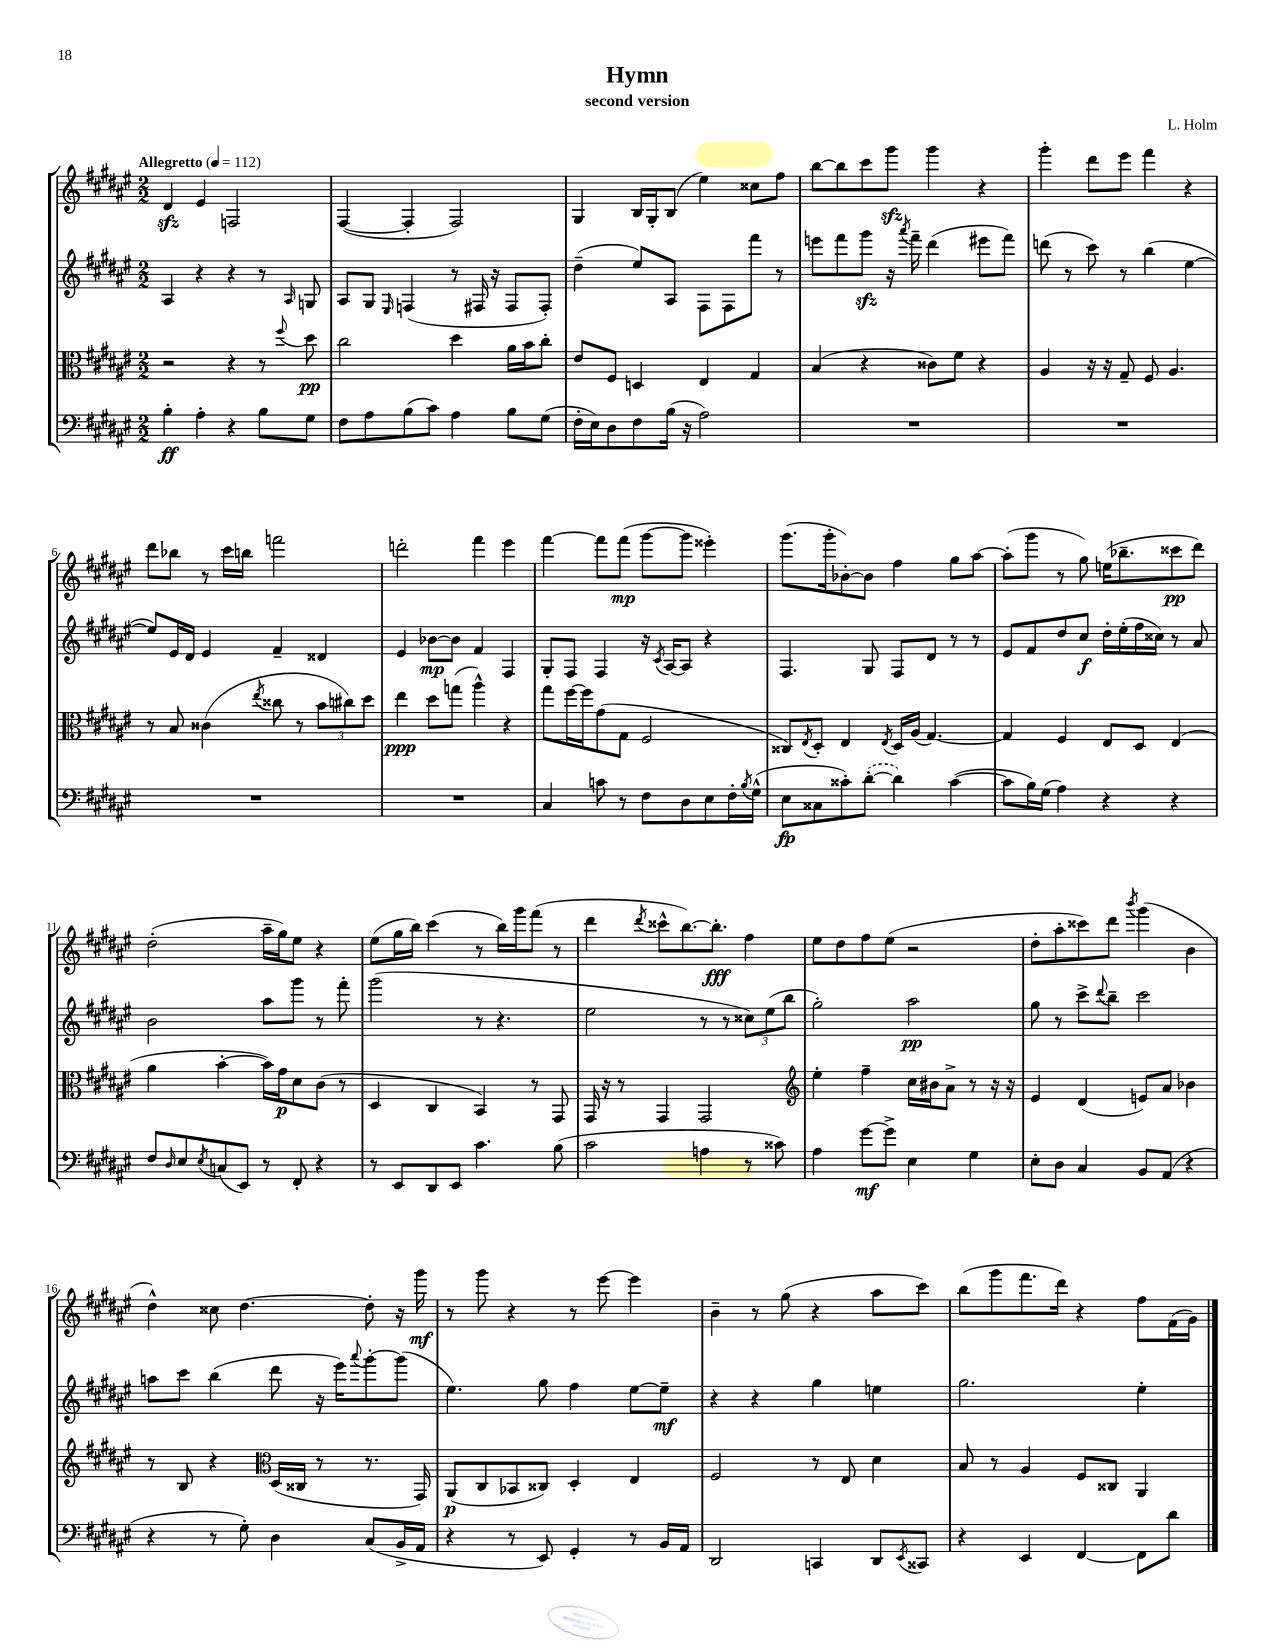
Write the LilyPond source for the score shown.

\header { title = "Hymn" composer = "L. Holm" subtitle = "second version" }
<<
\new StaffGroup <<
\new Staff = "s0" {
    \clef treble \key fis \major \numericTimeSignature \time 2/2 \tempo "Allegretto" 4 = 112
    dis'4\sfz eis'4 f2 |
    fis4~( fis4-. fis2) |
    gis4 b16 gis16-. b8( eis''4) cisis''8 fis''8 |
    b''8~ b''8 cis'''8 gis'''8\sfz gis'''4 r4 |
    gis'''4-. dis'''8 eis'''8 fis'''4 r4 |
    dis'''8 bes''8 r8 cis'''16 b''16 f'''2 |
    d'''2-. fis'''4 eis'''4 |
    fis'''4~ fis'''8 fis'''8\mp( gis'''8~ gis'''8 eisis'''4-.) |
    gis'''8.( gis'''16-. bes'8~-.) bes'8 fis''4 gis''8 ais''8~ |
    ais''8-.( gis'''8 r8 gis''8) e''16( bes''8.-- cisis'''8\pp dis'''8) |
    dis''2-.( ais''16-- gis''16) eis''8 r4 |
    eis''8( gis''16 b''16) cis'''4( r8 b''16) gis'''16 fis'''8( r8 |
    dis'''4 \acciaccatura { dis'''8 } cisis'''8-^ b''8.~) b''8.-.\fff fis''4 |
    eis''8 dis''8 fis''8 eis''8( r2 |
    dis''8-. ais''8-. cisis'''8) dis'''8 \acciaccatura { b'''8 } gis'''4( b'4 |
    dis''4-^) cisis''8 dis''4.~ dis''8-. r16 gis'''16\mf |
    r8 gis'''8 r4 r8 eis'''8~ eis'''4 |
    b'4-- r8 gis''8( r4 ais''8 cis'''8) |
    b''8( gis'''8 fis'''8. dis'''16) r4 fis''8 fis'16( gis'16) \bar "|." |
}
\new Staff = "s1" {
    \clef treble \key fis \major \numericTimeSignature \time 2/2
    ais4 r4 r4 r8 \grace { ais16 } g8 |
    ais8 gis8 \grace { eis16 } f4( r8 fis16 r16 fis8 fis8-.) |
    dis''4--( eis''8) ais8 fis8 fis8 fis'''8 r8 |
    e'''8 fis'''8 gis'''8\sfz r16 \acciaccatura { ais'''8 } fis'''16-- dis'''4( eis'''8 fis'''8) |
    d'''8( r8 cis'''8) r8 b''4( eis''4~ |
    eis''8) eis'16 dis'16 eis'4 fis'4-- disis'4 |
    eis'4 bes'8~\mp bes'8 fis'4 fis4 |
    gis8-. fis8 fis4 r16 \acciaccatura { cis'8 } ais16~ ais8 r4 |
    fis4. gis8 fis8 dis'8 r8 r8 |
    eis'8 fis'8 dis''8 cis''8\f dis''16-. eis''16-.( fis''16 cisis''16) r8 ais'8 |
    b'2 ais''8 gis'''8 r8 fis'''8-. |
    gis'''2( r8 r4. |
    eis''2 r8 r8 \tuplet 3/2 { cisis''8) eis''8( b''8 } |
    gis''2-.) ais''2\pp |
    gis''8 r8 cis'''8-> \appoggiatura { dis'''8 } b''8-- cis'''2 |
    a''8 cis'''8 b''4( dis'''8 r16 eis'''16) \appoggiatura { ais'''8 } gis'''8~-. gis'''8( |
    eis''4.) gis''8 fis''4 eis''8~ eis''8--\mf |
    r4 r4 gis''4 e''4 |
    gis''2. eis''4-. \bar "|." |
}
\new Staff = "s2" {
    \clef alto \key fis \major \numericTimeSignature \time 2/2
    r2 r4 r8 \appoggiatura { fis''8 } dis''8\pp |
    cis''2 dis''4 ais'16 b'16 cis''8-. |
    eis'8 fis8 d4 eis4 gis4 |
    b4( r4 cisis'8) fis'8 r4 |
    ais4 r16 r16 gis8-- fis8 ais4. |
    r8 b8 cisis'4( \acciaccatura { eis''8 } cisis''8 r8 \tuplet 3/2 { b'8 cis''8) dis''8 } |
    eis''4\ppp dis''8 g''8( ais''4-^) r4 |
    gis''8 fis''16~ fis''16 gis'8( gis8 fis2 |
    cisis8) \acciaccatura { eis8 } dis8-. eis4 \acciaccatura { eis8 } dis16 ais16( gis4.~) |
    gis4 fis4 eis8 dis8 eis4( |
    ais'4 b'4~-. b'16) gis'16\p dis'8 cis'8( r8 |
    dis4 cis4 b,4) r8 gis,8 |
    gis,16 r16 r8 gis,4 gis,2 |
    \clef treble eis''4-. fis''4-- cis''16 bis'16 ais'8-> r8 r16 r16 |
    eis'4 dis'4( e'8) ais'8 bes'4 |
    r8 b8 r4 \clef alto dis16( cisis16 r8 r8. gis,16) |
    ais,8\p( cis8 bes,8 cisis8) dis4-. eis4 |
    fis2 r8 eis8 dis'4 |
    b8 r8 ais4 fis8 cisis8 ais,4 \bar "|." |
}
\new Staff = "s3" {
    \clef bass \key fis \major \numericTimeSignature \time 2/2
    b4-.\ff ais4-. r4 b8 gis8 |
    fis8 ais8 b8( cis'8) ais4 b8 gis8( |
    fis16-. eis16) dis8 fis8 b16( r16 ais2) |
    R1 |
    R1 |
    R1 |
    R1 |
    cis4 c'8 r8 fis8 dis8 eis8 fis16-. \acciaccatura { b8 } gis16-^( |
    eis8\fp cisis8 cisis'8-.) \once \slurDashed dis'8~-.( dis'4) cisis'4~( |
    cisis'8 b16) gis16( ais4) r4 r4 |
    fis8 \grace { dis16 } eis8 \acciaccatura { eis8 } c8( eis,8) r8 fis,8-. r4 |
    r8 eis,8 dis,8 eis,8 cis'4. b8( |
    cis'2 a4 r8 cisis'8) |
    ais4 gis'8~\mf gis'8-> eis4 gis4 |
    eis8-. dis8 cis4 b,8 ais,8( r4 |
    r4 r8 gis8-.) dis4 cis8( b,16-> ais,16 |
    r4 r8 eis,8) gis,4-. r8 b,16 ais,16 |
    dis,2 c,4 dis,8 \acciaccatura { eis,8 } cisis,8 |
    r4 eis,4 fis,4~ fis,8 dis'8 \bar "|." |
}
>>
>>
